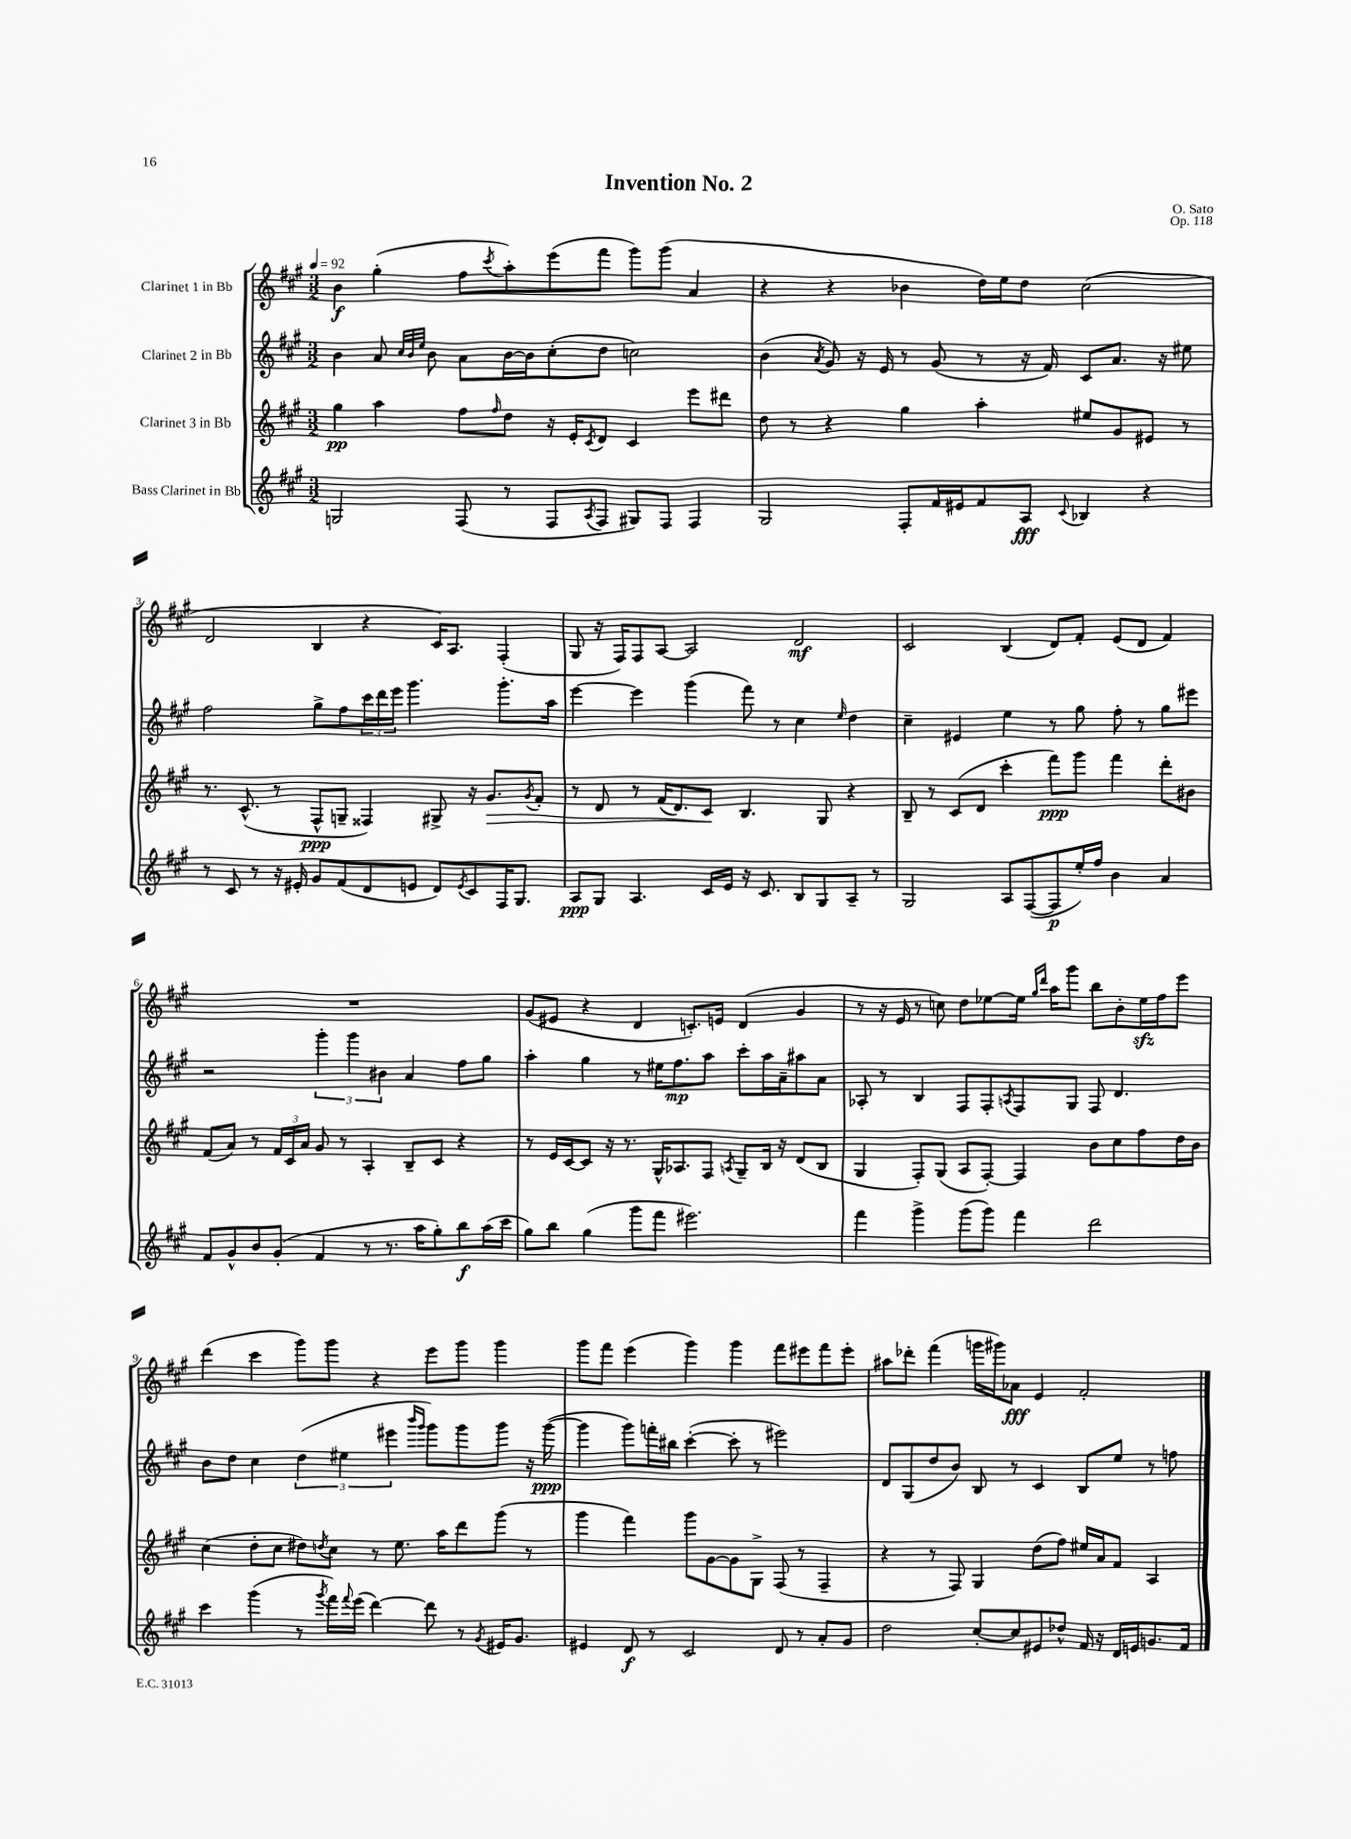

**kern	**kern	**kern	**kern
*staff4	*staff3	*staff2	*staff1
*clefG2	*clefG2	*clefG2	*clefG2
*k[f#c#g#]	*k[f#c#g#]	*k[f#c#g#]	*k[f#c#g#]
*M3/2	*M3/2	*M3/2	*M3/2
*MM92	*MM92	*MM92	*MM92
2G	4gg#	4b	4b
.	4aa	8a	(4gg#'
.	.	32qqcc#	.
.	.	32qqb	.
.	.	32qqee	.
.	.	8b	.
(8F#	8ff#	8a	8ff#
.	16qqff#	.	8qccc#
8r	8dd	[16b	8aa')
.	.	16b]	.
8F#	16r	(8cc#'	(8eee
.	16e'	.	.
8qA	8qc#	.	.
8F#	8d	8dd	8fff#
8G#)	4c#	2cc)	8ggg#)
8F#	.	.	(8ggg#
4F#	8eee	.	4a
.	8ddd#	.	.
=	=	=	=
2G#	8dd	(4b	4r
.	8r	.	.
.	.	8qa	.
.	4r	8g#)	4r
.	.	16r	.
.	.	16e	.
8F#'	4gg#	8r	4b-
16f#	.	(8g#	.
16e#	.	.	.
8f#	4aa'	8r	16dd)
.	.	.	16ee
8A	.	16r	8dd
.	.	16f#)	.
8qqc#	.	.	.
4B-	8ee#	8c#	(2cc#
.	8g#	8.a	.
4r	8e#	.	.
.	.	16r	.
.	8r	8ee#	.
=	=	=	=
8r	8.r	2ff#	2d
8c#	.	.	.
.	(8.c#^^	.	.
8r	.	.	.
16r	8r	.	.
16e#'	.	.	.
8g#	8F#^^	8gg#^	4B
(8f#	8G~	8ff#	.
8d	4F##)	24ccc#	4r
.	.	24ddd	.
.	.	24eee	.
8e	.	4.ggg#	.
8d)	8G#^	.	16c#)
.	.	.	8.A
8qe	.	.	.
8c#	16r	.	.
.	8.g#	.	.
16F#	.	8.ggg#'	(4F#'
8.G#	.	.	.
.	8qg#	.	.
.	8f#'	.	.
.	.	16aa	.
=	=	=	=
8A	8r	[4eee	8G#
8G#	8d	.	16r
.	.	.	16F#)
4.A	8r	4eee]	8F#
.	(16f#	.	[8A
.	8.d)	.	.
.	.	(4ggg#	2A]
16c#	8c#	.	.
16e	.	.	.
16r	4.B	8fff#)	.
8.c#	.	.	.
.	.	8r	.
8B	.	4cc#	2d
8G#	8G#	.	.
.	.	16qqee	.
8A~	4r	4dd	.
8r	.	.	.
=	=	=	=
2G#	8B~	4cc#~	2c#
.	8r	.	.
.	(8c#	4e#	.
.	8d	.	.
8A	4ccc#'	4ee	(4B
([8F#	.	.	.
8F#]	8fff#)	8r	8d)
16ee')	8ggg#	8gg#	8f#'
16ff#	.	.	.
4b	4fff#	8ff#'	(8e
.	.	8r	8d
4a	8ddd'	8gg#	4f#)
.	8b#	8eee#	.
=	=	=	=
8f#	(8f#	2r	1.r
8g#^^	8a)	.	.
8b	8r	.	.
(8g#'	24f#	.	.
.	24c#	.	.
.	24a	.	.
4f#	8g#	6ggg#'	.
.	8r	.	.
.	.	6ggg#	.
8r	4A'	.	.
.	.	6b#	.
8.r	.	.	.
.	8B~	4a	.
16aa	.	.	.
8gg#')	8c#	.	.
8bb	4r	8ff#	.
(16aa	.	8gg#	.
16ccc#	.	.	.
=	=	=	=
8gg#)	8r	4aa'	(8g#
8bb	16e	.	8e#
.	[16c#	.	.
(4gg#	8c#]	4gg#	4r
.	16r	.	.
.	8.r	.	.
8ggg#	.	8r	4d
8fff#	16G#^^	16ee#	.
.	8.A-	8.ff#	.
2.eee#)	.	.	8.c')
.	8F#	8aa	.
.	.	.	16e
.	8qA	.	.
.	8G#~	8ccc#'	(4d
.	16B	16aa	.
.	16r	16a~	.
.	(8d	8aa#	4g#
.	8B	8a	.
=	=	=	=
4fff#	4G#	8A-'	8r
.	.	8r	16r
.	.	.	16e
4ggg#^	8F#')	4B	8r
.	(8G#	.	8cc)
(8ggg#	8A	8F#	8dd
8ggg#)	[8F#')	8F#'	[8ee-
.	.	8qA	.
4fff#	4F#]	8F#	16ee-]
.	.	.	16qqgg#
.	.	.	16qqddd
.	.	.	16aa
.	.	8G#	8ggg#
2ddd	8b	8F#	8bb
.	8cc#	4.d	8b'
.	8ff#	.	16ee-
.	.	.	16ff#
.	16dd	.	8eee
.	16b	.	.
=	=	=	=
4ccc#	(4cc#	8b	(4ddd
.	.	8dd	.
(4ggg#	8dd'	4cc#	4ccc#
.	8cc#	.	.
8r	8dd#)	(6dd	8ggg#)
8qggg#	8qdd	.	.
16fff#)	8cc#	.	8ggg#
.	.	6ee#	.
8qqfff#	.	.	.
(16eee	.	.	.
[4ddd)	8r	.	4r
.	.	6eee#	.
.	8.ee	.	.
.	.	16qqbbb	.
.	.	16qqggg#	.
8ddd]	.	8ggg#)	8eee
.	16aa	.	.
8r	8ddd	8ggg#	8ggg#
8qg#	.	.	.
16e#	(8ggg#	8ggg#	4ggg#
8.g#	.	.	.
.	8r	16r	.
.	.	([16ggg#	.
=	=	=	=
4e#	4ggg#	4ggg#]	8ggg#
.	.	.	8fff#
8d	4fff#)	8ggg#)	(4eee
8r	.	16fff'	.
.	.	16bb#	.
2c#	8ggg#	([4ccc#'	4ggg#)
.	[8g#	.	.
.	8g#]	8ccc#']	4ggg#
.	8G#^	8r	.
8d	(8F#	2eee#)	8fff#
8r	8r	.	8eee#
8a'	4F#~	.	8fff#
8g#	.	.	8eee#'
=	=	=	=
2dd	4r	8d	8aa#
.	.	(8G#	8ddd-'
.	8r	8dd	(4fff#
.	8F#)	8b)	.
[8cc#'	4G#	8B	16ggg
.	.	.	16ggg#)
8cc#]	.	8r	8a-
8e#	(8dd	4c#	4e
8dd-^^	8ff#)	.	.
16f#	16ee#	8B	2f#'
16r	16a	.	.
16d	8f#	8ee	.
16e	.	.	.
8.g	4A	8r	.
.	.	8ff	.
16f#	.	.	.
==	==	==	==
*-	*-	*-	*-
